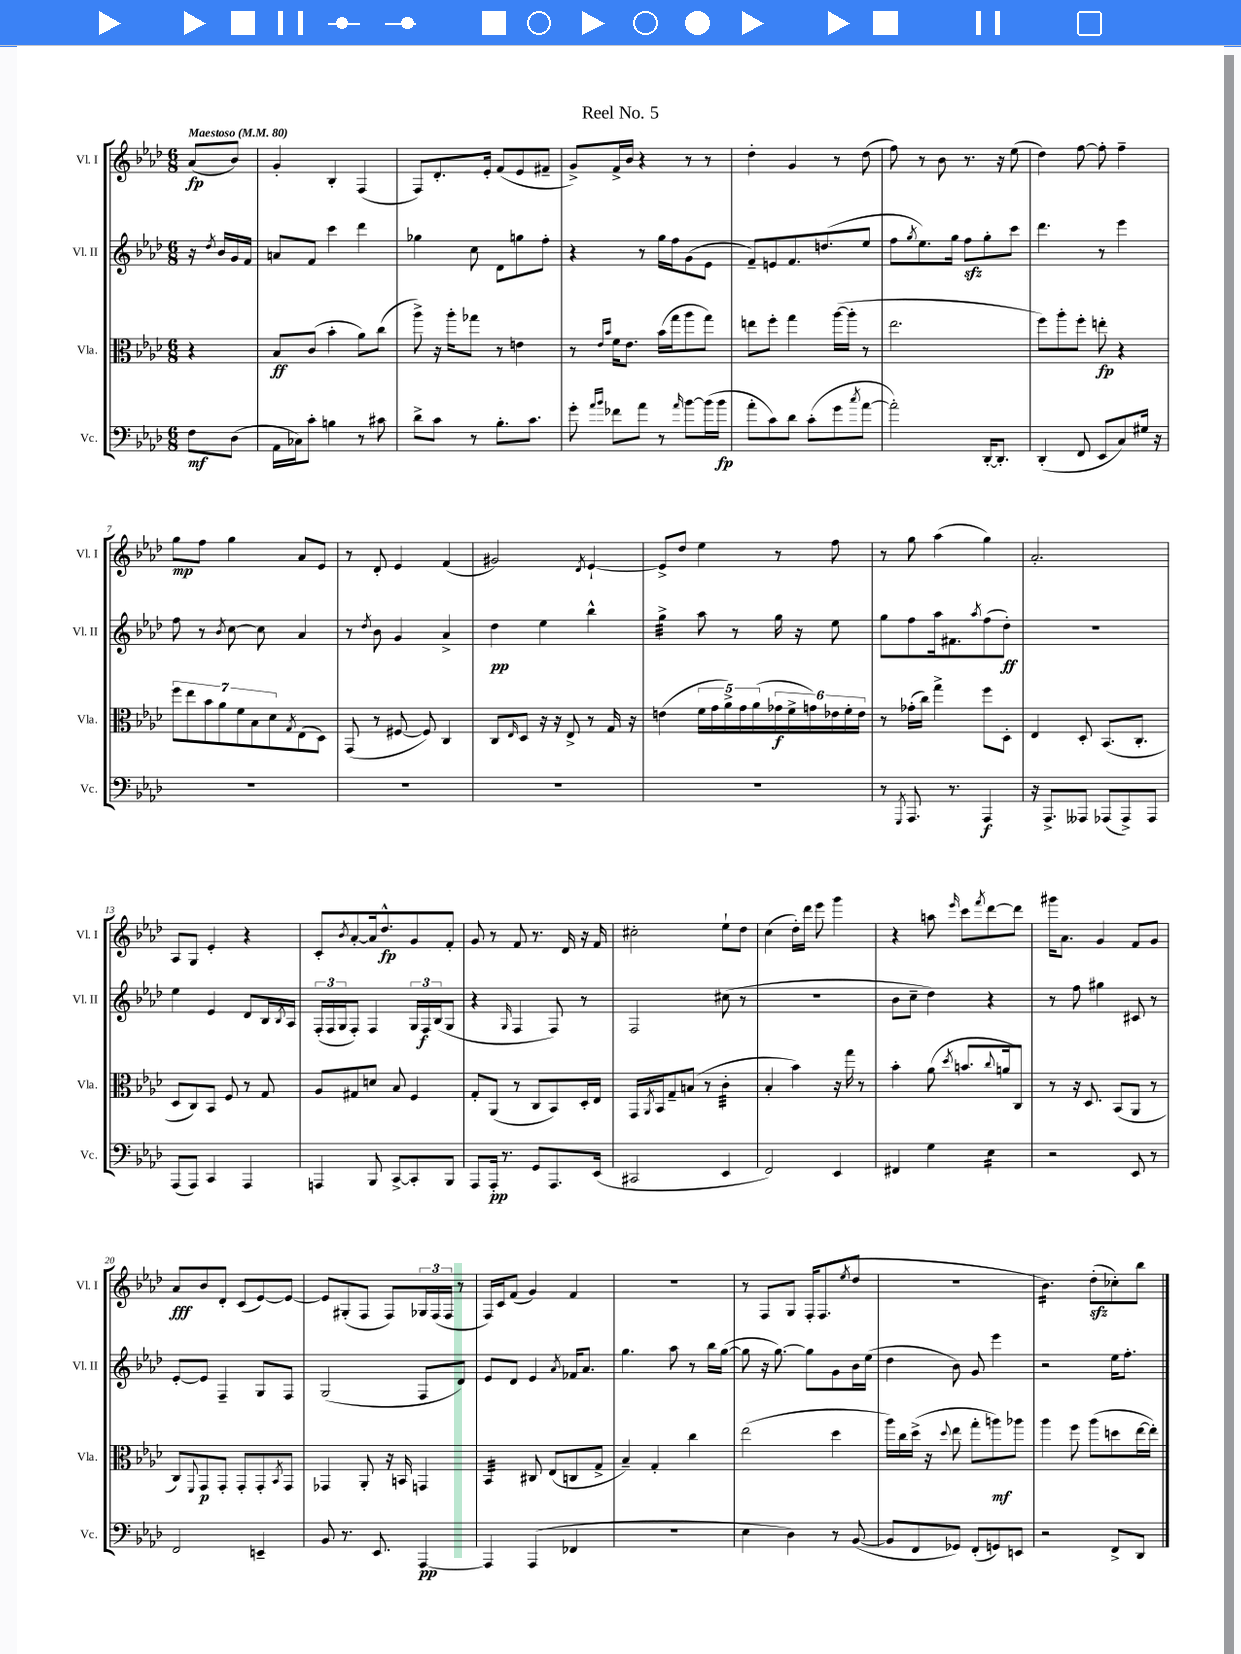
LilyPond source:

\header { title = "Reel No. 5" }
<<
\new StaffGroup <<
\new Staff = "s0" \with { instrumentName = "Vl. I" shortInstrumentName = "Vl. I" } {
    \clef treble \key aes \major \numericTimeSignature \time 6/8 \partial 4 \tempo "Maestoso" 4 = 80
    aes'8\fp( bes'8) |
    g'4-. bes4-. f4( |
    f8) des'8.-. ees'16-. f'8( ees'8 fis'8-- |
    g'8->) f'16-> bes'16 r4 r8 r8 |
    des''4-. g'4 r8 des''8( |
    f''8) r8 bes'8 r8. r16 ees''8( |
    des''4) f''8~ f''8-. f''4-- |
    g''8\mp f''8 g''4 aes'8 ees'8 |
    r8 des'8-. ees'4 f'4( |
    gis'2) \acciaccatura { des'8 } ees'4~-! |
    ees'8-> des''8 ees''4 r8 f''8 |
    r8 g''8 aes''4( g''4) |
    aes'2.-. |
    aes8 g8 ees'4-. r4 |
    c'8-. \acciaccatura { bes'8 } aes'8~-. aes'16 des''8.-^\fp g'8 f'8-. |
    g'8 r8 f'8 r8. des'16 r16 f'16 |
    cis''2-. ees''8-! des''8 |
    c''4( des''16-.) des'''16 ees'''8 g'''4 |
    r4 a''8 \grace { ees'''16 } c'''8 \acciaccatura { f'''8 } des'''8~ des'''8 |
    gis'''16 aes'8. g'4 f'8 g'8 |
    aes'8\fff bes'8 des'8-. c'8( ees'8~) ees'8~ |
    ees'8 gis8-.( f8 f8) \tuplet 3/2 { ges16 f16( f16 } r8 |
    f16) c'16 f'8( g'4) f'4 |
    R2. |
    r8 f8 g8 f16-. f8.( \acciaccatura { ees''8 } des''8 |
    R2. |
    bes'4.:16) des''8-.\sfz( ces''8-.) bes''8 \bar "|." |
}
\new Staff = "s1" \with { instrumentName = "Vl. II" shortInstrumentName = "Vl. II" } {
    \clef treble \key aes \major \numericTimeSignature \time 6/8 \partial 4
    r16 \acciaccatura { des''8 } bes'16 g'16 f'16 |
    a'8 f'8 c'''4 des'''4 |
    ges''4 c''8 des'8 g''8 f''8-. |
    r4 r8 g''16 f''16 g'8( ees'8 |
    f'8--) e'8 f'8. d''8.( ees''8 |
    f''8 \acciaccatura { g''8 } ees''8.) g''16 f''8\sfz g''8-. c'''8 |
    des'''4. r8 ees'''4 |
    f''8 r8 \acciaccatura { bes'8 } c''8~ c''8 aes'4 |
    r8 \acciaccatura { des''8 } bes'8 g'4 aes'4-> |
    des''4\pp ees''4 bes''4-^ |
    g''4:32-> aes''8 r8 g''16 r16 ees''8 |
    g''8 f''8 aes''16 fis'8. \acciaccatura { aes''8 } f''8( des''8-.\ff) |
    r2. |
    ees''4 ees'4 des'8 bes16 \acciaccatura { bes8 } aes16 |
    \tuplet 3/2 { f16-.( f16 g16 } f8-.) f4 \tuplet 3/2 { g16 f16\f bes16( } g8 |
    r4 \grace { g16 } f4 f8) r8 |
    f2 cis''8( r8 |
    R2. |
    bes'8 c''8-- des''4) r4 |
    r8 f''8 gis''4 cis'8 r8 |
    ees'8~-. ees'8 f4-- g8 f8 |
    g2( f8 des'8) |
    ees'8 des'8 ees'4 \acciaccatura { aes'8 } fes'16 aes'8. |
    g''4. aes''8 r8 bes''16 g''16~( |
    g''8 r16 g''8.~) g''8 g'8 bes'16 ees''16( |
    des''4 bes'8) g'8 ees'''4 |
    r2 ees''16 f''8.-. \bar "|." |
}
\new Staff = "s2" \with { instrumentName = "Vla." shortInstrumentName = "Vla." } {
    \clef alto \key aes \major \numericTimeSignature \time 6/8 \partial 4
    r4 |
    bes8\ff c'8( bes'4-. aes'8) c''8( |
    aes''8->) r16 aes''16-. ges''8 r8 e'4 |
    r8 \grace { ees'16 bes'16 } f'16 ees'8. bes'16( g''16 aes''8 g''8) |
    e''8 f''8-. g''4 aes''16~( aes''16-. r8 |
    ees''2. |
    f''8) aes''8-. f''8-. e''8-.\fp r4 |
    \tuplet 7/4 { f''8 ees''8 bes'8 aes'8 f'8 bes8 des'8 } \acciaccatura { g8 } ees8( des8) |
    g,8( r8 fis8~ fis8) c4 |
    c8 \grace { ees16 } des8 r16 r16 ees8-> r8 g16 r16 |
    e'4( \tuplet 5/4 { f'16 g'16 aes'16->) g'16 aes'16( } \tuplet 6/4 { ges'16\f f'16-> g'16) ees'16 f'16-. ees'16 } |
    r8 ges'16-.( c''16) g''4-> f''8 des8-. |
    ees4 des8-. bes,8.( c8.-. |
    des8 c8) bes,8 f8 r8 g8 |
    aes8 gis8 d'8 bes8 f4 |
    g8-. aes,8( r8 c8 bes,8) des16-. ees16 |
    g,16 \acciaccatura { aes,8 } bes,16 g8-- b8( r8 c'4:32-. |
    bes4-. bes'4) r16 g''16 r8 |
    bes'4-. aes'8( \acciaccatura { des''8 } b'8. \appoggiatura { c''8 } a'16 c8) |
    r8 r16 des8. bes,8( aes,8 r8 |
    c8) \appoggiatura { f,8 } g,8\p g,8-. g,8-. g,8-. \acciaccatura { bes,8 } g,8 |
    ges,4 aes,8-. r16 b,16 g,4 |
    bes,4:32 cis8 ees8( c8 g8-> |
    bes4--) g4-. c''4 |
    ees''2( des''4 |
    aes''16) c''16 des''16->( r16 \appoggiatura { des''8 } ees''8 g''8-. a''8\mf) aes''8 |
    aes''4 f''8 aes''8( d''8 ees''16~ ees''16-.) \bar "|." |
}
\new Staff = "s3" \with { instrumentName = "Vc." shortInstrumentName = "Vc." } {
    \clef bass \key aes \major \numericTimeSignature \time 6/8 \partial 4
    f8\mf des8( |
    aes,16 ces16) c'8-. b4 r8 cis'8 |
    des'8-> c'8 r8 bes8.-. c'8. |
    g'8-. \grace { aes'16 bes'16 } fes'8 aes'8 r8 \grace { aes'16 } bes'8~ bes'16( bes'16\fp |
    aes'8-. c'8) des'8 c'8-.( g'8 \acciaccatura { c''8 } aes'8~ |
    aes'2-.) des,16~-. des,8.-. |
    des,4-.( f,8 ees,8 c8) gis16 r16 |
    R2. |
    R2. |
    R2. |
    R2. |
    r8 \acciaccatura { g,,8 } aes,,8. r8. aes,,4\f |
    r16 aes,,8.-> aeses,,8 aes,,8( aes,,8->) aes,,8 |
    aes,,8( aes,,8) c,4 aes,,4 |
    a,,4 bes,,8 c,8~-> c,8-. bes,,8 |
    aes,,8 aes,,16-.\pp r8. g,8 aes,,8. ees,16( |
    cis,2 ees,4 |
    f,2) ees,4 |
    fis,4 g4 ees4:16 |
    r2 ees,8 r8 |
    f,2 e,4-- |
    bes,8 r8. ees,8. aes,,4~\pp |
    aes,,4 aes,,4( fes,4 |
    R2. |
    ees4 des4) r8 bes,8~( |
    bes,8 f,8 ges,8) f,8-.( g,8) e,8 |
    r2 f,8-> des,8 \bar "|." |
}
>>
>>
